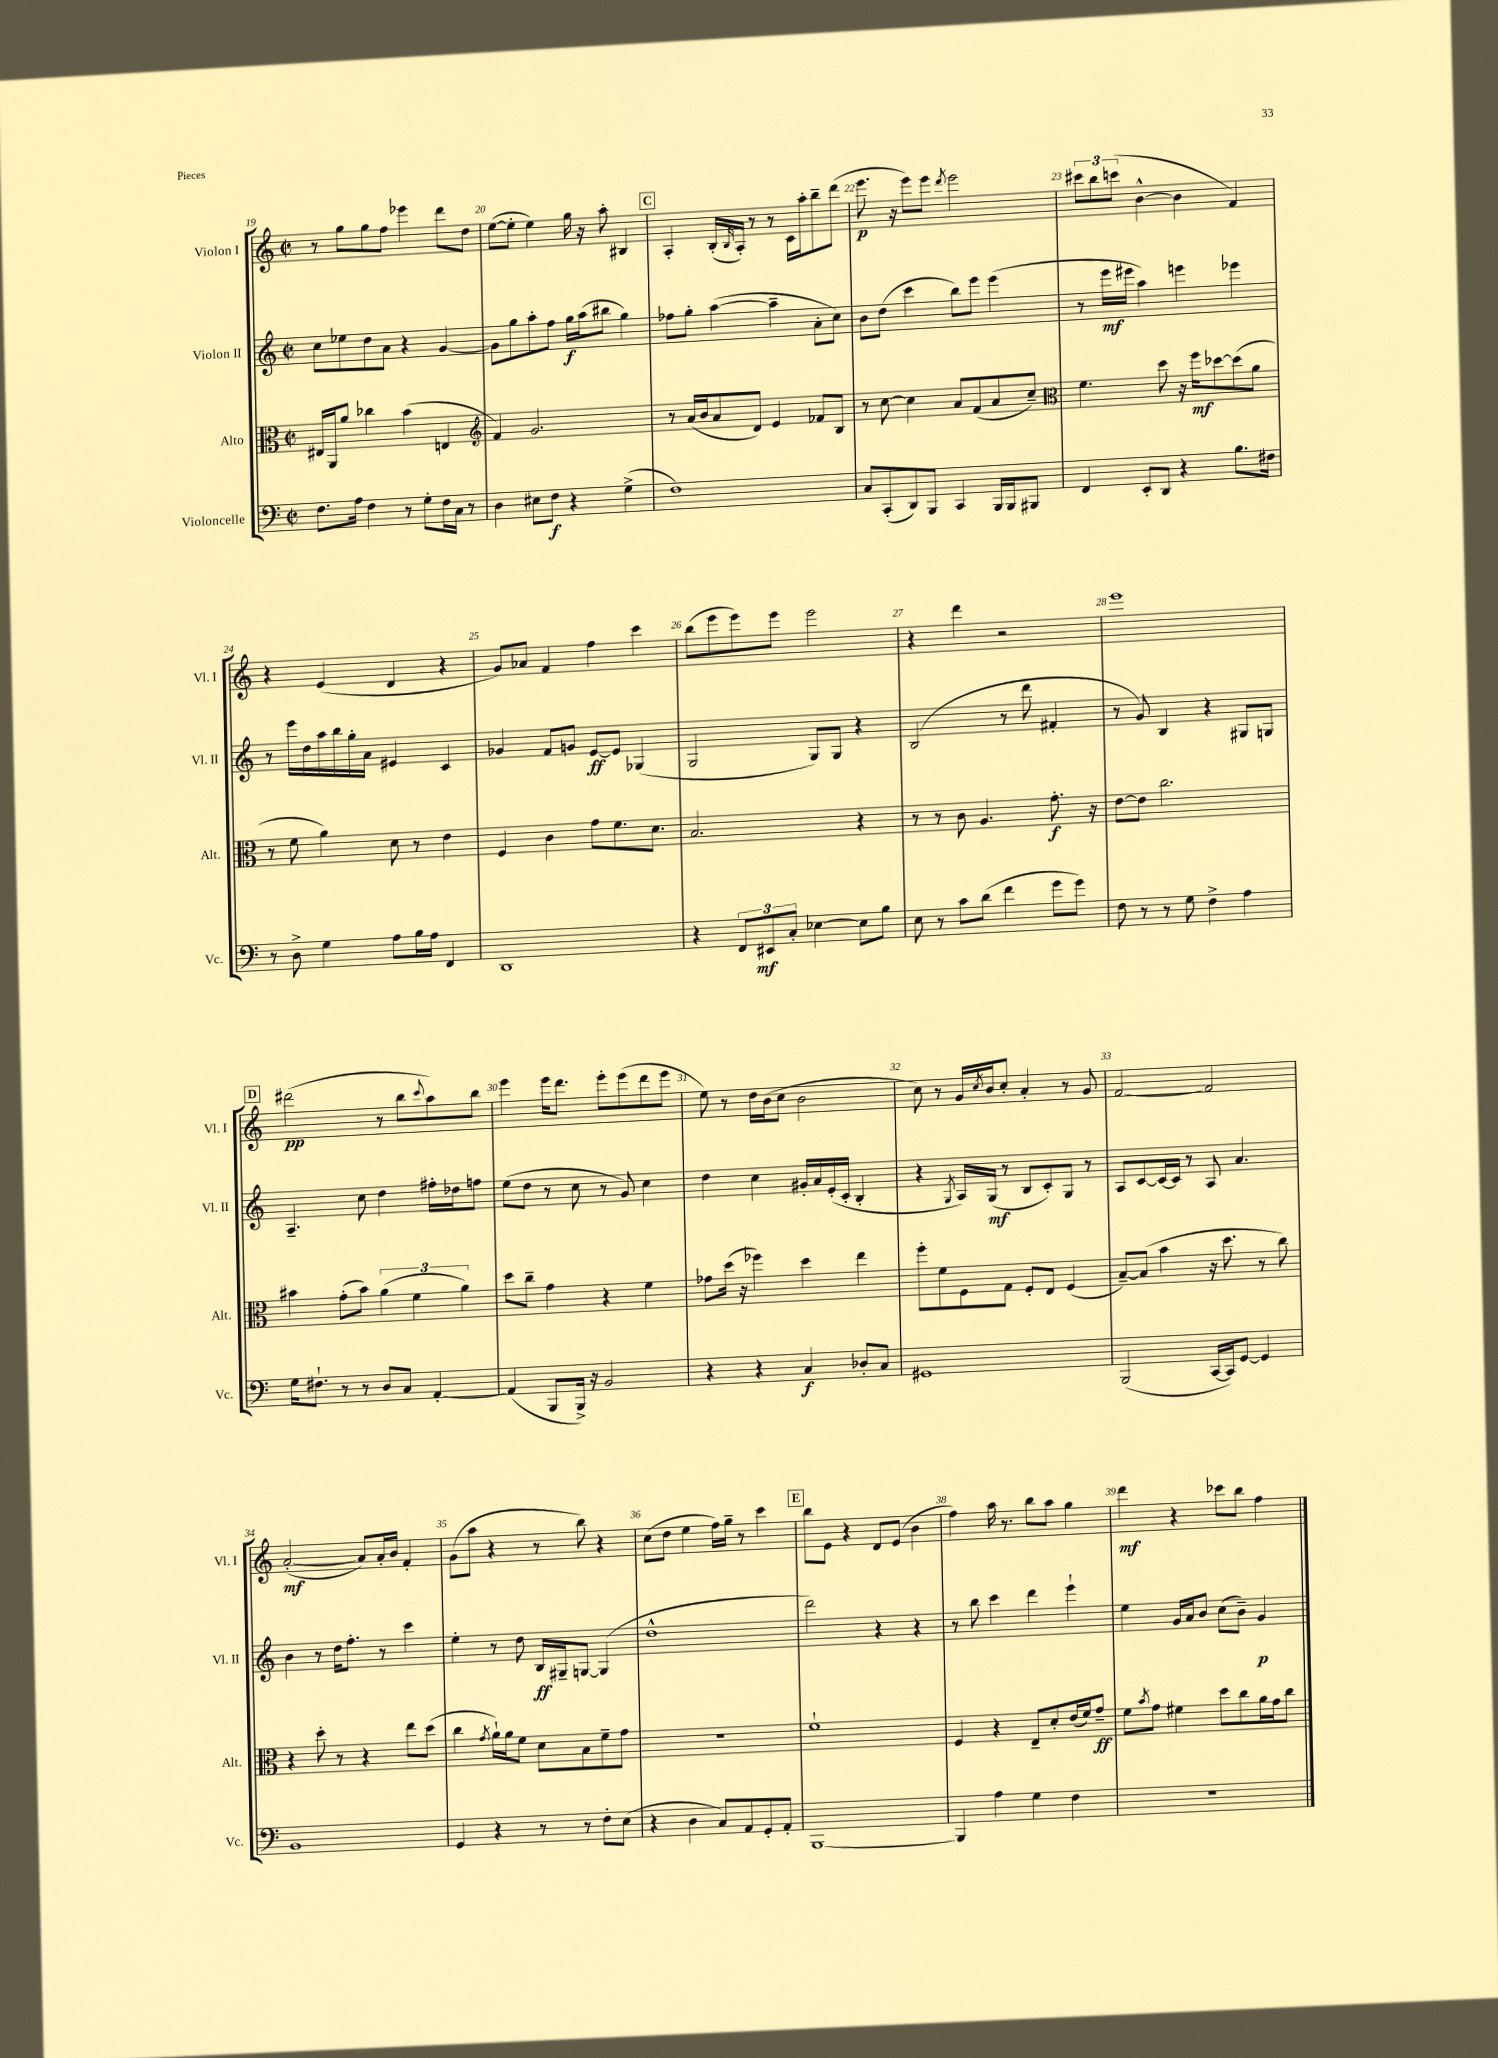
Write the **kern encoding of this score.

**kern	**dynam	**kern	**dynam	**kern	**dynam	**kern	**dynam
*part4	*part4	*part3	*part3	*part2	*part2	*part1	*part1
*staff4	*staff4	*staff3	*staff3	*staff2	*staff2	*staff1	*staff1
*I"Violoncelle	*	*I"Alto	*	*I"Violon II	*	*I"Violon I	*
*I'Vc.	*	*I'Alt.	*	*I'Vl. II	*	*I'Vl. I	*
*clefF4	*	*clefC3	*	*clefG2	*	*clefG2	*
*k[]	*	*k[]	*	*k[]	*	*k[]	*
*M2/2	*	*M2/2	*	*M2/2	*	*M2/2	*
*met(c|)	*	*met(c|)	*	*met(c|)	*	*met(c|)	*
=19	=19	=19	=19	=19	=19	=19	=19
8.F\L	.	16E#X/LL	.	8cc\L	.	8r	.
.	.	16AA/J	.	.	.	.	.
.	.	8a/J	.	8ee-X\	.	8gg\L	.
16A\Jk	.	.	.	.	.	.	.
4F\	.	4cc-X\	.	8dd\	.	8gg\	.
.	.	.	.	8a\J	.	8ff\J	.
8r	.	(4b\	.	4r	.	4eee-X\	.
8G'\L	.	.	.	.	.	.	.
16F\L	.	4En/	.	[4g/	.	8ddd\L	.
16C\JJ	.	.	.	.	.	.	.
8r	.	.	.	.	.	8dd\J	.
=20	=20	=20	=20	=20	=20	=20	=20
*	*	*clefG2	*	*	*	*	*
4D\	.	4f/)	.	8g\L]	.	([8ee\L	.
.	.	.	.	8gg\	.	8ee'\J]	.
8E#X\L	.	2.g/	.	8aa'\	.	4ee\)	.
8F\J	f	.	.	8ff\J	.	.	.
4r	.	.	.	16gg\LL	f	16gg\	.
.	.	.	.	(16aa\J	.	16r	.
.	.	.	.	8bb#X\J	.	8aa'\	.
(4G^\	.	.	.	4gg\)	.	4B#X/	.
!!LO:REH:place=s1:t=C
=21	=21	=21	=21	=21	=21	=21	=21
1F)	.	8r	.	8ff-X\L	.	4A'/	.
.	.	(16a/LL	.	8gg'\J	.	.	.
.	.	16b/J	.	.	.	.	.
.	.	8a/	.	([4aa\	.	(16B'/LL	.
.	.	.	.	.	.	16qqB/	.
.	.	.	.	.	.	16A'/JJ)	.
.	.	8d/J)	.	.	.	8r	.
.	.	4e/	.	4aa~\]	.	8r	.
.	.	.	.	.	.	16c\LL	.
.	.	.	.	.	.	16aa'\J	.
.	.	8f-X/L	.	8a'\L	.	8bb~\	.
.	.	8B/J	.	8cc\J)	.	(8ddd\J	.
=22	=22	=22	=22	=22	=22	=22	=22
8C/L	.	8r	.	8b\L	.	8.eee\	p
(8CC'/	.	[8cc\	.	(8dd\J	.	.	.
.	.	.	.	.	.	16r	.
8DD/)	.	4cc\]	.	4ccc\	.	8eee\L)	.
8BBB/J	.	.	.	.	.	8eee\J	.
.	.	.	.	.	.	8qddd/	.
4CC/	.	8a/L	.	8bb\L)	.	2eee\	.
.	.	(8f/	.	8eee\J	.	.	.
16BBB/LL	.	8a/	.	(4eee\	.	.	.
16BBB/J	.	.	.	.	.	.	.
8BBB#X/J	.	8cc~/J)	.	.	.	.	.
=23	=23	=23	=23	=23	=23	=23	=23
*	*	*clefC3	*	*	*	*	*
4FF/	.	4.f\	.	8r	.	12ccc#X\L	.
.	.	.	.	.	.	12bb\	.
.	.	.	.	16eee\LL	mf	.	.
.	.	.	.	.	.	(12cccn\J	.
.	.	.	.	16eee#X\JJ	.	.	.
8EE'/L	.	.	.	4aa\)	.	[4b^^\	.
8DD/J	.	8dd\	.	.	.	.	.
4r	.	16r	.	4eeen\	.	4b\]	.
.	.	16ff\KL	mf	.	.	.	.
.	.	[8dd-X\	.	.	.	.	.
8.B\L	.	(8dd-\]	.	4eee-X\	.	4f/)	.
.	.	8a\J	.	.	.	.	.
16F#X\Jk	.	.	.	.	.	.	.
!!LO:LB:g=z
=24	=24	=24	=24	=24	=24	=24	=24
8r	.	8r	.	8r	.	4r	.
8D^\	.	8f\	.	16eee\LL	.	.	.
.	.	.	.	16dd\	.	.	.
4G\	.	4a\)	.	16aa\	.	(4e/	.
.	.	.	.	16bb\	.	.	.
.	.	.	.	16gg'\	.	.	.
.	.	.	.	16a\JJ	.	.	.
8A\L	.	8d\	.	4e#X/	.	4d/	.
16B\L	.	8r	.	.	.	.	.
16A\JJ	.	.	.	.	.	.	.
4FF/	.	4e\	.	4c/	.	4r	.
=25	=25	=25	=25	=25	=25	=25	=25
1DD	.	4F/	.	4g-X/	.	8g/L)	.
.	.	.	.	.	.	8a-X/J	.
.	.	4c\	.	8f/L	.	4f/	.
.	.	.	.	8gn/J	.	.	.
.	.	8g\L	.	[8e/L	ff	4ff\	.
.	.	8.f\	.	8e/J]	.	.	.
.	.	.	.	(4G-X/	.	4ccc\	.
.	.	8.d\J	.	.	.	.	.
=26	=26	=26	=26	=26	=26	=26	=26
4r	.	2.B/	.	2G/	.	(8bb\L	.
.	.	.	.	.	.	8eee\	.
12FF/L	.	.	.	.	.	8eee\)	.
12EE#X/	mf	.	.	.	.	.	.
.	.	.	.	.	.	8eee\J	.
12C'/J	.	.	.	.	.	.	.
[4E-X\	.	.	.	8G/L)	.	2eee\	.
.	.	.	.	8G/J	.	.	.
8E-\L]	.	4r	.	4r	.	.	.
8B\J	.	.	.	.	.	.	.
=27	=27	=27	=27	=27	=27	=27	=27
8E\	.	8r	.	(2B/	.	4r	.
8r	.	8r	.	.	.	.	.
8c\L	.	8c\	.	.	.	4ddd\	.
(8d\J	.	4.A/	.	.	.	.	.
4f\	.	.	.	8r	.	2r	.
.	.	.	.	8ddd\	.	.	.
8g\L	.	8.g'\	f	4f#X'/	.	.	.
8g\J)	.	.	.	.	.	.	.
.	.	16r	.	.	.	.	.
=28	=28	=28	=28	=28	=28	=28	=28
8F\	.	[8e\L	.	8r	.	1eee	.
8r	.	8e\J]	.	8g/)	.	.	.
8r	.	2.cc\	.	4B/	.	.	.
8G\	.	.	.	.	.	.	.
4F^\	.	.	.	4r	.	.	.
4A\	.	.	.	8G#X/L	.	.	.
.	.	.	.	8Gn/J	.	.	.
!!LO:LB:g=z
!!LO:REH:place=s1:t=D
=29	=29	=29	=29	=29	=29	=29	=29
16G\KL	.	4b#X\	.	4.A~/	.	(2ddd#X\	pp
8.F#X`\J	.	.	.	.	.	.	.
8r	.	(8g'\L	.	.	.	.	.
8r	.	8b#\J)	.	8cc\	.	.	.
8D/L	.	(6a\	.	4dd\	.	8r	.
8C/J	.	.	.	.	.	8bb\L	.
.	.	6f\	.	.	.	.	.
.	.	.	.	.	.	8qqccc/	.
[4AA'/	.	.	.	16ff#X'\LL	.	8aa\)	.
.	.	.	.	16dd-X\J	.	.	.
.	.	6a\)	.	.	.	.	.
.	.	.	.	8ffn\J	.	8bb\J	.
=30	=30	=30	=30	=30	=30	=30	=30
(4AA/]	.	8dd\L	.	(8ee\L	.	4eee\	.
.	.	8cc~\J	.	8dd\J	.	.	.
8BBB/L	.	4g\	.	8r	.	16eee\KL	.
.	.	.	.	.	.	8.ddd\J	.
16BBB^/Jk)	.	.	.	8cc\	.	.	.
16r	.	.	.	.	.	.	.
2BB/	.	4r	.	8r	.	8eee'\L	.
.	.	.	.	8g/)	.	(8eee\	.
.	.	4f\	.	4cc\	.	8ddd\	.
.	.	.	.	.	.	8eee\J	.
=31	=31	=31	=31	=31	=31	=31	=31
4r	.	8g-X\L	.	4dd\	.	8ee\)	.
.	.	(16dd\Jk	.	.	.	8r	.
.	.	16r	.	.	.	.	.
4r	.	4ff-X\)	.	4cc\	.	16dd\LL	.
.	.	.	.	.	.	(16b\J	.
.	.	.	.	.	.	8cc\J	.
4C/	f	4dd\	.	16g#X'/LL	.	2b\	.
.	.	.	.	16a/	.	.	.
.	.	.	.	(16e'/	.	.	.
.	.	.	.	16c'/JJ	.	.	.
8D-X'/L	.	4ee\	.	4B'/	.	.	.
8C/J	.	.	.	.	.	.	.
=32	=32	=32	=32	=32	=32	=32	=32
1GG#X	.	8ff'\L	.	4r	.	8cc\)	.
.	.	8f\	.	.	.	8r	.
.	.	.	.	8qG/	.	.	.
.	.	8F\	.	16A/LL)	.	16g/LL	.
.	.	.	.	.	.	8qcc/	.
.	.	.	.	(16G/JJ	mf	16b/J	.
.	.	8G\J	.	8r	.	8cc'/J	.
.	.	8F'/L	.	8B/L	.	4a'/	.
.	.	8E/J	.	8c'/)	.	.	.
.	.	(4F/	.	8G/J	.	8r	.
.	.	.	.	8r	.	8g/	.
=33	=33	=33	=33	=33	=33	=33	=33
(2BBB/	.	[8B~/L)	.	8A/L	.	[2f/	.
.	.	(8B/J]	.	[8c/	.	.	.
.	.	4b\	.	16c/L_	.	.	.
.	.	.	.	16c/JJ]	.	.	.
.	.	.	.	8r	.	.	.
[16CC/LL	.	16r	.	8A/	.	2f/]	.
16CC/J])	.	8.dd\	.	.	.	.	.
[8GG/J	.	.	.	4.a/	.	.	.
4GG/]	.	8r	.	.	.	.	.
.	.	8cc\)	.	.	.	.	.
!!LO:LB:g=z
=34	=34	=34	=34	=34	=34	=34	=34
1BB	.	4r	.	4b\	.	([2a'/	mf
.	.	8dd'\	.	8r	.	.	.
.	.	8r	.	16dd\KL	.	.	.
.	.	.	.	8.ff'\J	.	.	.
.	.	4r	.	.	.	8a/L])	.
.	.	.	.	8r	.	16a'/L	.
.	.	.	.	.	.	16b/JJ	.
.	.	8ee\L	.	4ccc\	.	4f'/	.
.	.	(8dd\J	.	.	.	.	.
=35	=35	=35	=35	=35	=35	=35	=35
4GG/	.	4cc\	.	4ee'\	.	(8g\L	.
.	.	.	.	.	.	8aa\J	.
.	.	8qg/	.	.	.	.	.
4r	.	16a`\LL)	.	8r	.	4r	.
.	.	16a\J	.	.	.	.	.
.	.	8f\J	.	8dd\	.	.	.
8r	.	8d\L	.	16B/LL	ff	8r	.
.	.	.	.	16G#X~/J	.	.	.
8r	.	8B\	.	[8Gn/J	.	8bb\)	.
8F'\L	.	8f~\	.	(4G/]	.	4r	.
(8E\J	.	8g\J	.	.	.	.	.
=36	=36	=36	=36	=36	=36	=36	=36
4r	.	1r	.	1dd^^	.	(8cc\L	.
.	.	.	.	.	.	8dd\J	.
4D\	.	.	.	.	.	4ee\	.
8C/L)	.	.	.	.	.	16ff\LL)	.
.	.	.	.	.	.	16gg~\JJ	.
8AA/	.	.	.	.	.	8r	.
8GG'/	.	.	.	.	.	4ccc\	.
8AA'/J	.	.	.	.	.	.	.
!!LO:REH:place=s1:t=E
=37	=37	=37	=37	=37	=37	=37	=37
[1BBB	.	1f`	.	2ddd\)	.	8bb\L	.
.	.	.	.	.	.	8e\J	.
.	.	.	.	.	.	4r	.
.	.	.	.	4r	.	8d/L	.
.	.	.	.	.	.	(8e/J	.
.	.	.	.	4r	.	4b\	.
=38	=38	=38	=38	=38	=38	=38	=38
4BBB/]	.	4F/	.	8r	.	4ff\)	.
.	.	.	.	8bb\	.	.	.
4A\	.	4r	.	4ccc\	.	16aa\	.
.	.	.	.	.	.	8.r	.
4G\	.	8E~/L	.	4ddd\	.	8bb\L	.
.	.	8d'/	.	.	.	8aa\J	.
4F\	.	(16e/L	.	4eee`\	.	4gg\	.
.	.	16f/J)	.	.	.	.	.
.	.	8g~/J	ff	.	.	.	.
=39	=39	=39	=39	=39	=39	=39	=39
1r	.	8f\L	.	4ee\	.	4ddd\	mf
.	.	8qb/	.	.	.	.	.
.	.	8g\J	.	.	.	.	.
.	.	4f#X\	.	16g/LL	.	4r	.
.	.	.	.	16a/J	.	.	.
.	.	.	.	8b/J	.	.	.
.	.	8dd\L	.	(8cc\L	.	8ccc-X\L	.
.	.	8cc\	.	8b~\J)	.	8bb\J	.
.	.	16a\L	.	4g/	p	4ff\	.
.	.	16g\J	.	.	.	.	.
.	.	8cc\J	.	.	.	.	.
==	==	==	==	==	==	==	==
*-	*-	*-	*-	*-	*-	*-	*-
